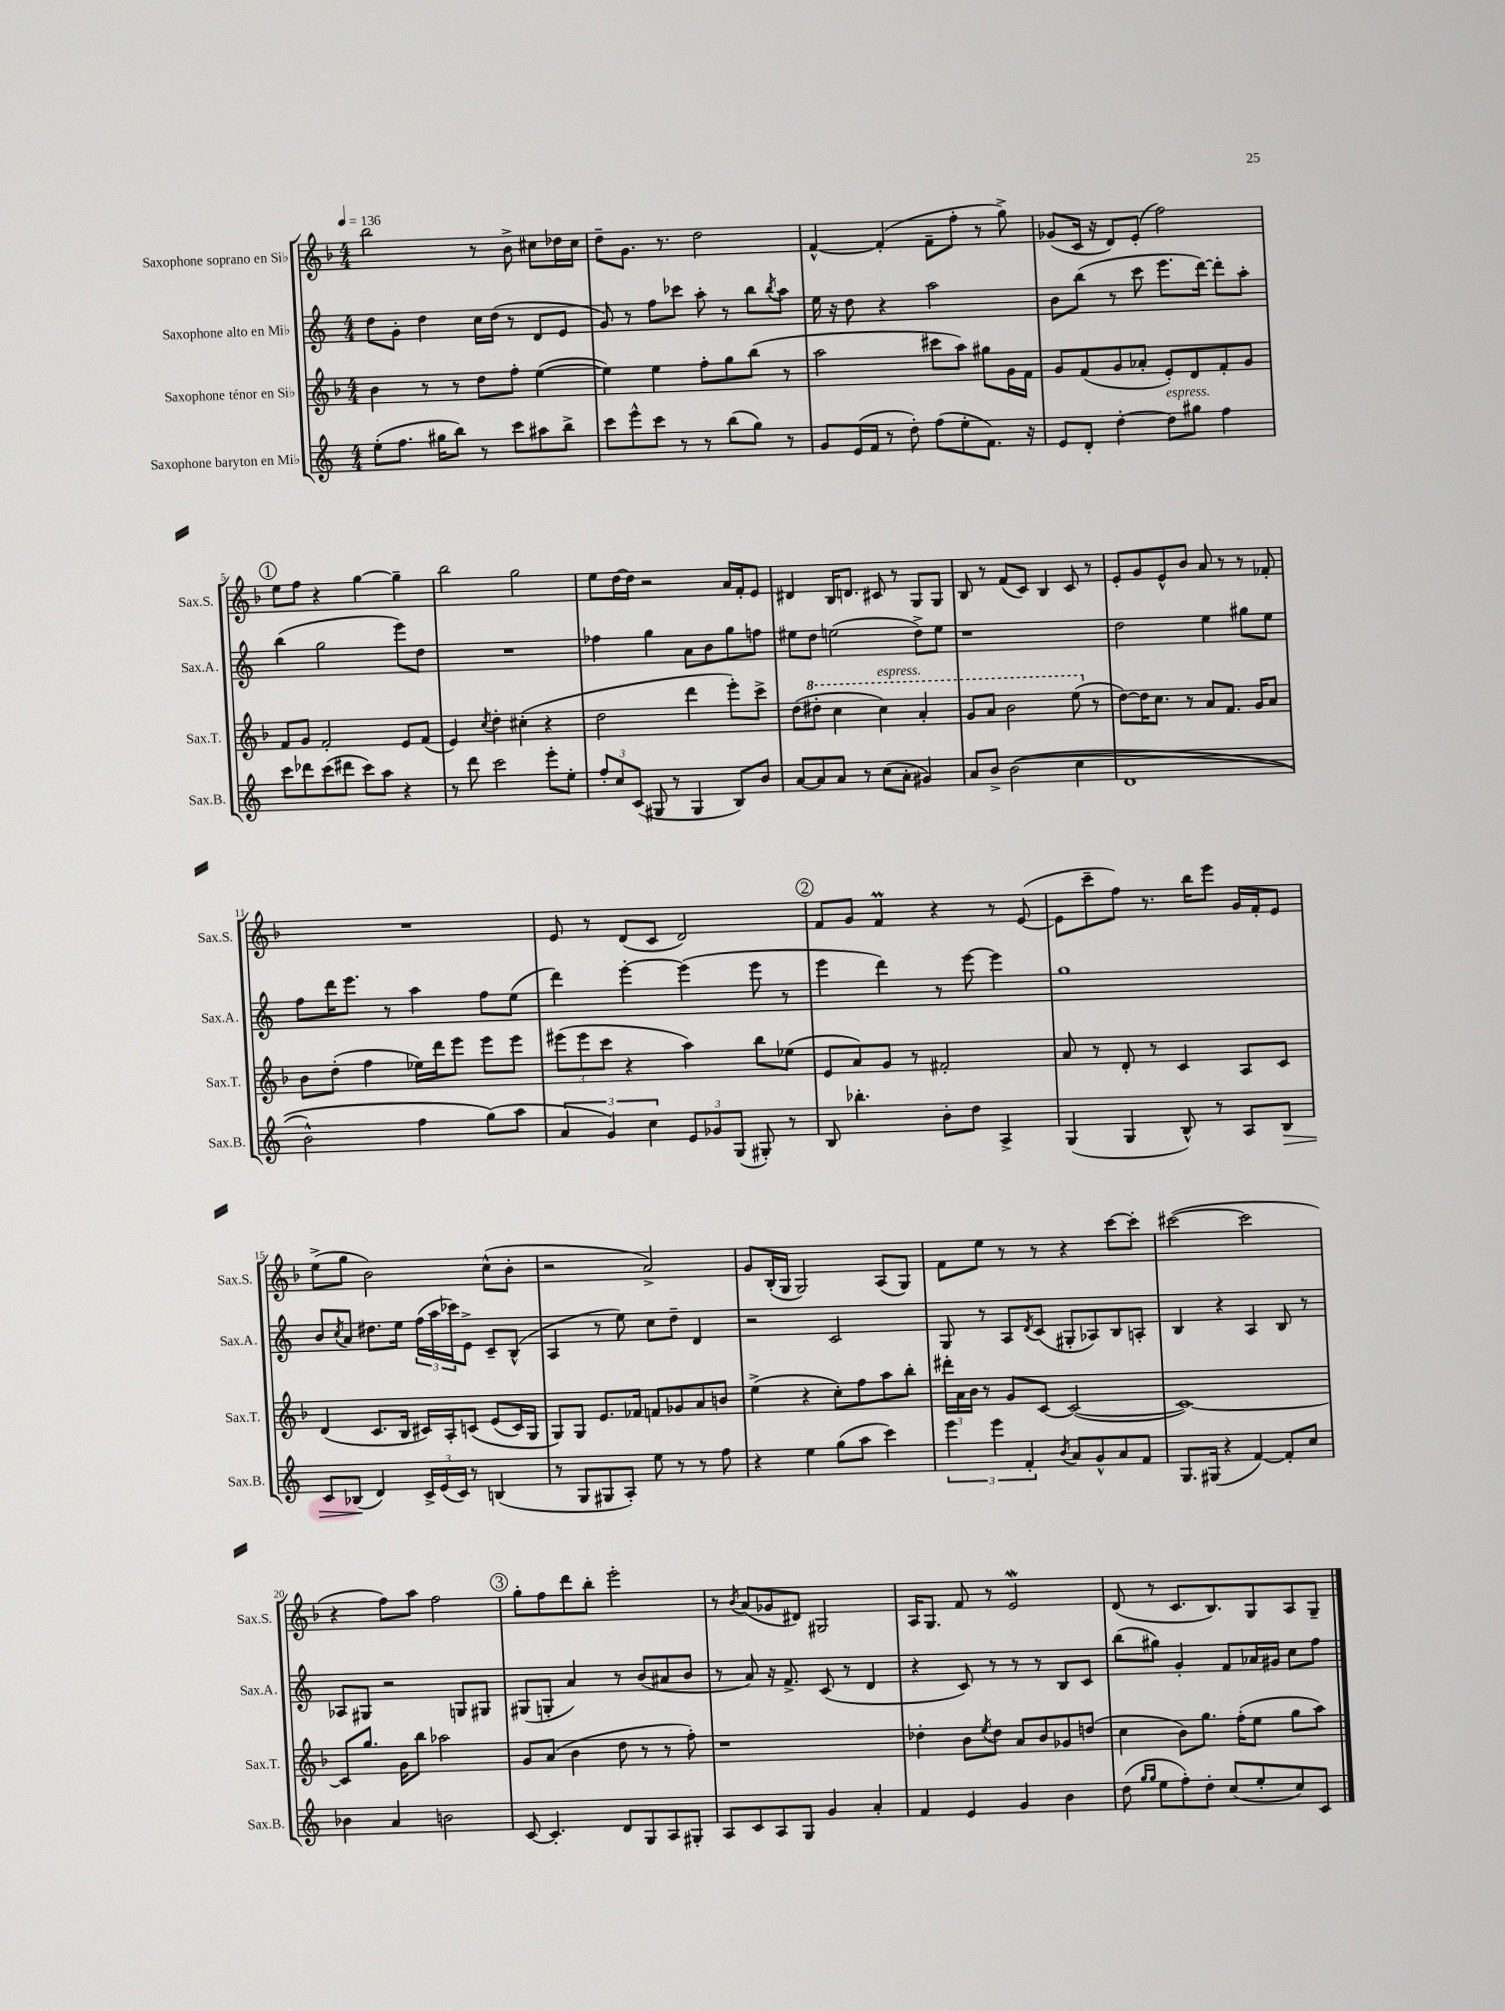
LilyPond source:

<<
\new StaffGroup <<
\new Staff = "s0" \with { instrumentName = "Saxophone soprano en Sib" shortInstrumentName = "Sax.S." } {
    \clef treble \key f \major \numericTimeSignature \time 4/4 \tempo 4 = 136
    bes''2 r8 bes'8-> cis''8 des''16 cis''16 |
    d''8-- g'8. r8. d''2 |
    f'4~-^ f'4-.( f'8-- f''8-. r8 g''8->) |
    ges'8( c'16 r16 d'8) e'8-.( f''2) |
    \mark \markup { \circle "1" } e''8 f''8 r4 g''4~ g''4-- |
    bes''2 g''2 |
    e''8 d''16~ d''16 r2 a'16 f'16-. e'8 |
    dis'4 bes16 d'8. cis'8 r8 g8 g8 |
    bes8 r8 f'8( c'8) bes4 c'8 r8 |
    e'8-. g'8 e'8-^ bes'8 a'8 r8 r8 fes'8-. |
    R1 |
    e'8 r8 d'8( c'8 d'2) |
    \mark \markup { \circle "2" } f'8 g'8 f'4\prall r4 r8 e'8~( |
    e'8 c'''8-- f''8) r8. bes''16 e'''8 g'16 f'16-. e'8 |
    e''8->( g''8 bes'2) c''8-^( bes'8-. |
    r2 a'2->) |
    g'8 bes16-.( g16 g2) a8( g8) |
    f'8 e''8 r8 r8 r4 c'''8~ c'''8-. |
    cis'''2~( cis'''2 |
    r4 f''8) a''8 f''2 |
    \mark \markup { \circle "3" } g''8-. f''8 d'''8 bes''8-. e'''2-. |
    r8 \acciaccatura { bes'8 } a'8( ges'8 dis'8) gis2 |
    a16 g8. f'8 r8 e'2\mordent |
    d'8( r8 c'8. bes8.) g8 a8 g8-- \bar "|." |
}
\new Staff = "s1" \with { instrumentName = "Saxophone alto en Mib" shortInstrumentName = "Sax.A." } {
    \clef treble \key c \major \numericTimeSignature \time 4/4
    d''8 g'8-. d''4 c''16 d''16( r8 d'8 e'8 |
    g'8) r8 f''8 ces'''8 a''8-. r8 b''8 \acciaccatura { b''8 } a''8 |
    e''16 r16 d''8 r4 a''2 |
    b'8 b''8( r8 c'''8 e'''8. d'''16~) d'''8-. a''8-. |
    \mark \markup { \circle "1" } b''4( g''2 e'''8) d''8 |
    R1 |
    fes''4 g''4 a'8 b'8 g''8 f''8 |
    eis''8 d''8 e''2( d''8->) e''8 |
    r1 |
    d''2 e''4 gis''8 e''8 |
    f''8 d'''16 e'''8. r8 a''4 f''8 e''8( |
    d'''4) e'''4~-. e'''4( e'''8 r8 |
    \mark \markup { \circle "2" } e'''4 d'''4) r8 e'''8~ e'''4 |
    g''1 |
    b'8 \acciaccatura { c''8 } a'8 dis''8. e''16 \tuplet 3/2 { f''16( a''16 ces'''16) } e'8-> c'8-- b8-^( |
    a4 r8 e''8) c''8 d''8-- d'4 |
    r2 c'2 |
    g8 r8 a8 \acciaccatura { d'8 } c'8( gis8-. aes8) b8 a8-. |
    b4 r4 a4 b8 r8 |
    aes8 gis8 r2 g8 gis8 |
    \mark \markup { \circle "3" } gis8( g8-. a'4) r8 b'8( ais'8 b'8 |
    r8 a'8) r16 f'8.-> c'8( r8 d'4 |
    r4 c'8) r8 r8 r8 b8 c'8 |
    b''8( gis''8) g'4-. f'8 aes'16 gis'16 c''8 f''8 \bar "|." |
}
\new Staff = "s2" \with { instrumentName = "Saxophone ténor en Sib" shortInstrumentName = "Sax.T." } {
    \clef treble \key f \major \numericTimeSignature \time 4/4
    bes'4 r8 r8 d''8 f''8-. e''4~( |
    e''4) e''4 f''8-. g''8 bes''8( r8 |
    a''2 cis'''8 a''8) gis''8 g'16 f'16 |
    g'8 f'8( g'8 aes'8-. e'8-.) d'8 f'8-. g'8 |
    \mark \markup { \circle "1" } f'8 g'8 f'2-. e'8 f'8( |
    e'4) \acciaccatura { c''8 } d''4-. cis''4-.( r4 |
    d''2 d'''4 e'''8-.) c'''8-> |
    d''8( \ottava #1 dis'''8-. c'''4 c'''4^\markup { \italic "espress." }) a''4-. |
    g''8 a''8 bes''2 e'''8( \ottava #0 r8 |
    d''8~) d''16 c''8. r8 a'8 f'8. g'16 a'8 |
    bes'8 d''8-.( f''4 ees''16) d'''16 e'''8 e'''8 e'''8 |
    \tuplet 3/2 { eis'''8( eis'''8 c'''8 } r4 a''4) bes''8 ees''8( |
    \mark \markup { \circle "2" } e'8 a'8) g'8 r8 fis'2-. |
    a'8 r8 d'8-. r8 c'4 a8 c'8 |
    d'4( c'8. bes16 cis'16) a16-. c'8\( e'8( c'16) g16 |
    g8\) g8 e'8. fes'16 f'8 ges'8 a'8 b'8 |
    e''4->( r4 c''8-.) f''8 a''8 bes''8-. |
    \tuplet 3/2 { dis'''16-. a'16 bes'16 } r8 g'8 c'8~ c'2~( |
    c'1~) |
    c'8 g''8. g'16 bes''8 aes''2 |
    \mark \markup { \circle "3" } g'8 a'8( bes'4 d''8 r8 r8 f''8-.) |
    r1 |
    des''4-. bes'8 \acciaccatura { e''8 } des''8 a'8 bes'8 ges'8 d''8( |
    c''4 bes'8) g''8. f''16-.( e''8 g''8 a''8) \bar "|." |
}
\new Staff = "s3" \with { instrumentName = "Saxophone baryton en Mib" shortInstrumentName = "Sax.B." } {
    \clef treble \key c \major \numericTimeSignature \time 4/4
    e''8-.( f''8. gis''16 b''8) r8 c'''8 ais''8 b''8-> |
    c'''8 e'''8-^ c'''8 r8 r8 b''8( g''8) r8 |
    g'8 e'16( f'16 r8 d''8-.) f''8( e''8-. f'8.) r16 |
    e'8 d'8-. d''4~-. d''8^\markup { \italic "espress." } gis''8 f''4 |
    \mark \markup { \circle "1" } c'''8 des'''8 c'''8( dis'''8 c'''8) a''8 r4 |
    r8 d'''8 c'''2 e'''8-. e''8-. |
    \tuplet 3/2 { f''8-. c''8 c'8( } gis8 r8 gis4 b8) b'8 |
    a'8~ a'8 a'8 r8 c''8( a'8-. gis'4) |
    a'8 b'8-> b'2(\( c''4 |
    d'1 |
    b'2-^) f''4 g''8(\) a''8 |
    \tuplet 3/2 { a'4 g'4) c''4 } \tuplet 3/2 { e'8 ges'8 g8( } gis8-.) r8 |
    \mark \markup { \circle "2" } b8 bes''4.-. b'8-. d''8 a4-> |
    g4( g4 b8-^) r8 a8 b8\> |
    c'8 bes8\!( d'4) \tuplet 3/2 { c'16-> e'16( c'16) } r8 b4( |
    r8 g8 gis8 a8-.) e''8 r8 r8 f''8 |
    r4 e''4 g''8( a''8 c'''4) |
    \tuplet 3/2 { e'''4 e'''4 f'4-. } \acciaccatura { b'8 } a'8 g'8-^ a'8 f'8 |
    g8. gis16( r4 f'4~) f'8-. c''8 |
    bes'4 a'4 b'2 |
    \mark \markup { \circle "3" } c'8~ c'4.-. d'8 g8 a8 gis8-. |
    a8 c'8 a8 g8 g'4 a'4-. |
    f'4 e'4 g'4 b'4 |
    d''8( \grace { g''16 g''16 } e''8 f''8-.) d''8-. c''8( e''8-. c''8) c'8 \bar "|." |
}
>>
>>
